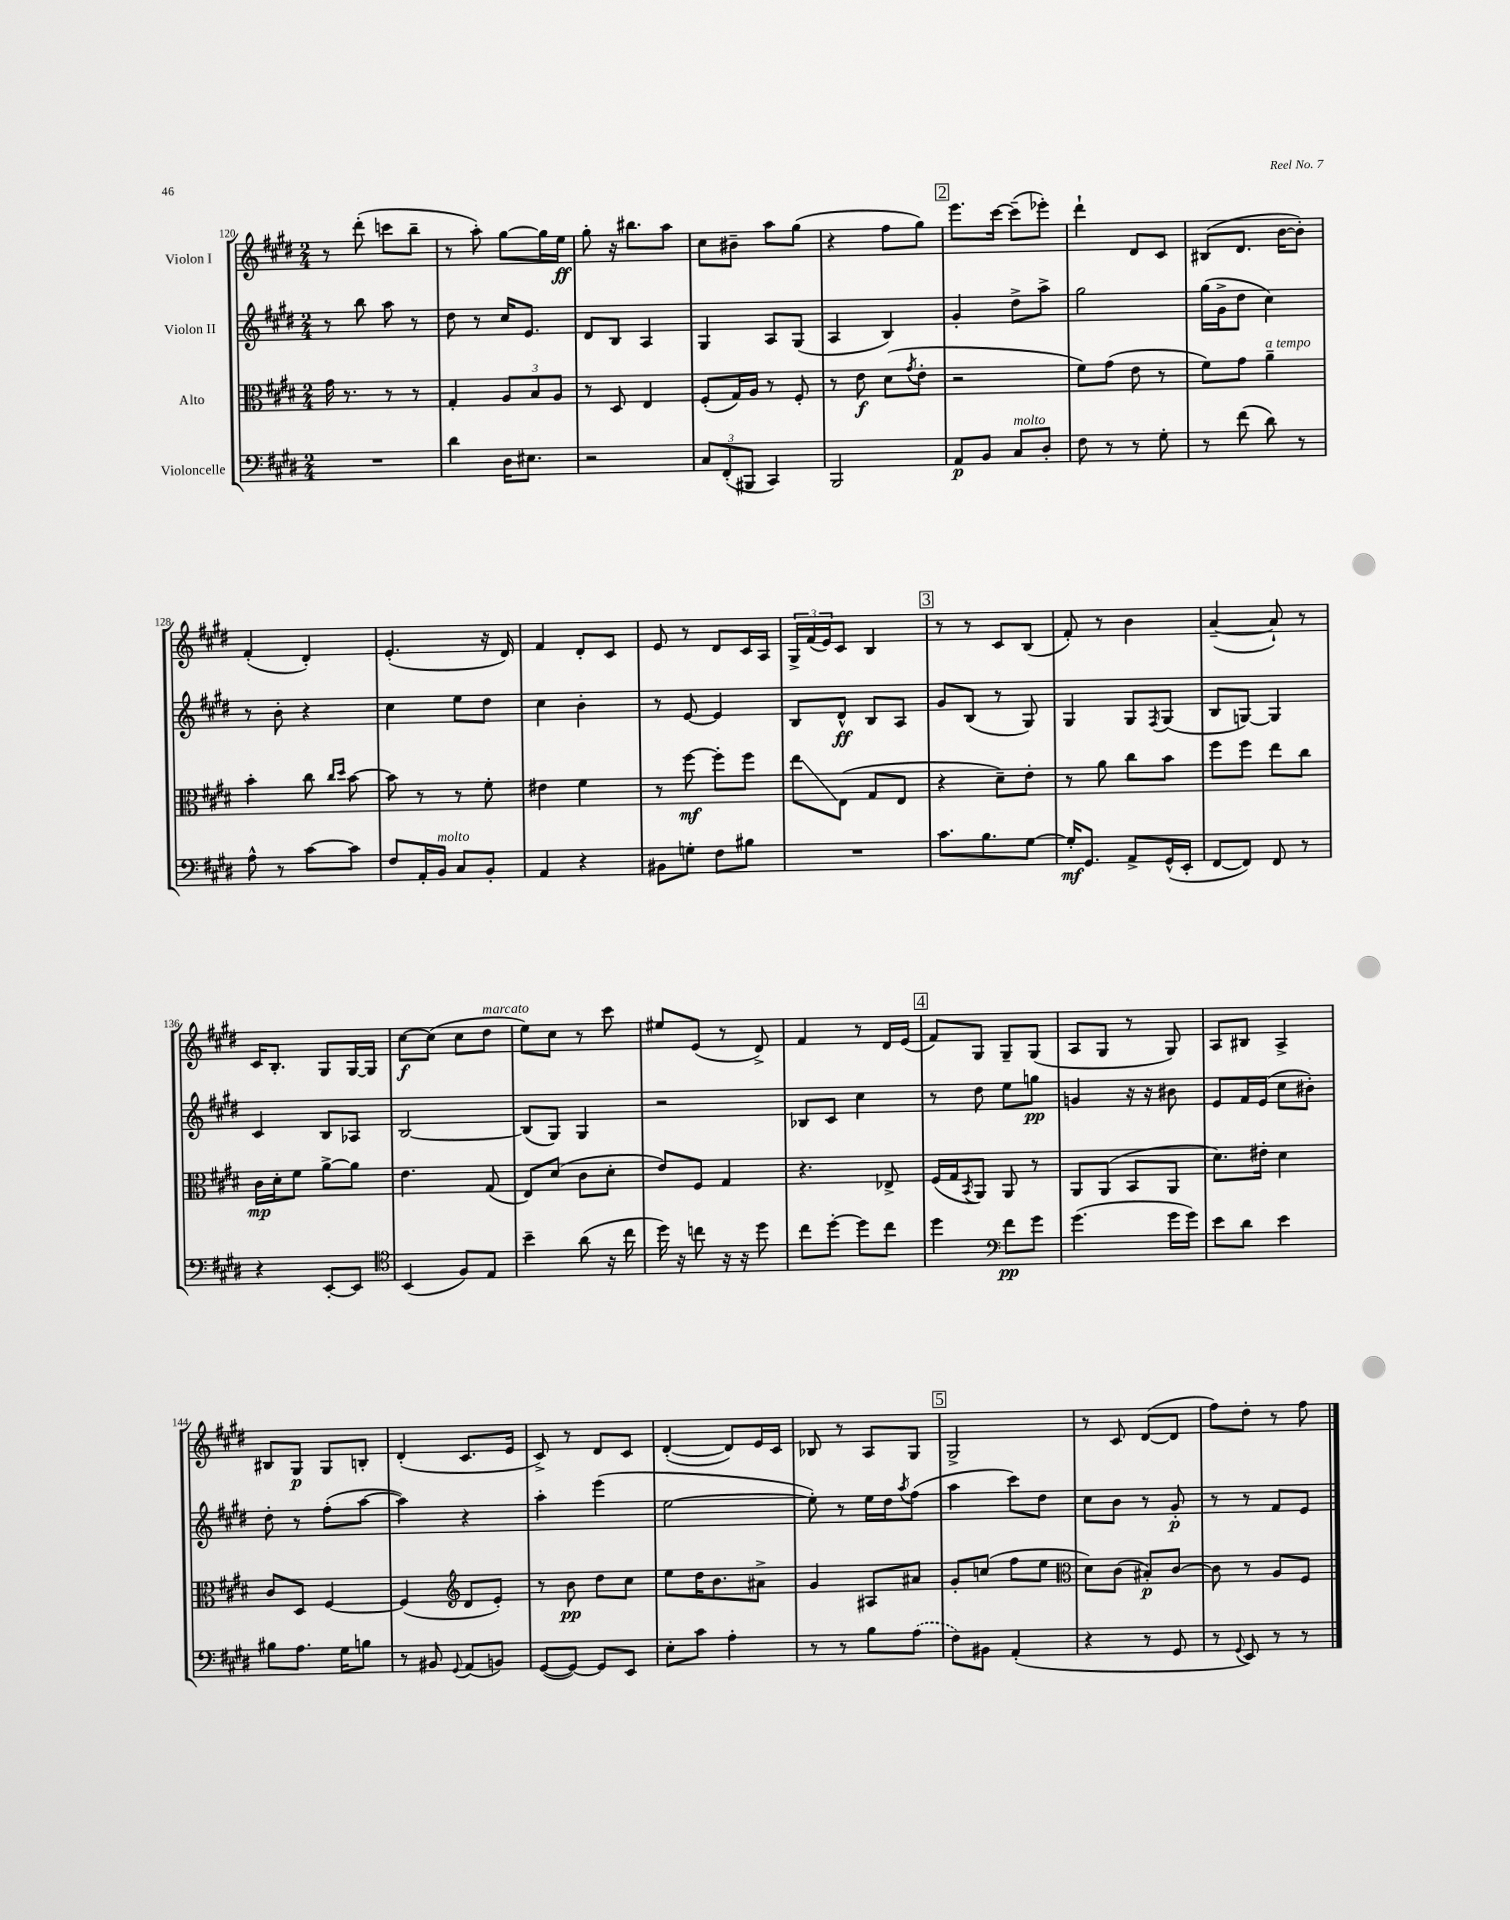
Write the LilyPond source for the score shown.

<<
\new StaffGroup <<
\new Staff = "s0" \with { instrumentName = "Violon I" } {
    \clef treble \key e \major \numericTimeSignature \time 2/4
    r8 dis'''8-.( c'''8 b''8-- |
    r8 a''8-.) gis''8~ gis''16 e''16\ff |
    gis''8-. r16 bis''8. a''8 |
    cis''8 bis'8-- a''8 gis''8( |
    r4 fis''8 gis''8) |
    \mark \markup { \box "2" } e'''8. cis'''16~ cis'''8--( ees'''8-.) |
    dis'''4-! dis'8 cis'8 |
    bis8( dis'8. b'16~ b'8-.) |
    fis'4-.( dis'4-.) |
    e'4.-.( r16 dis'16) |
    fis'4 dis'8-. cis'8 |
    e'8 r8 dis'8 cis'16 a16 |
    \tuplet 3/2 { gis16-> fis'16( e'16) } cis'8 b4 |
    \mark \markup { \box "3" } r8 r8 cis'8 b8( |
    fis'8-.) r8 b'4 |
    a'4~--( a'8-!) r8 |
    cis'16 b8.-. gis8 gis16~ gis16 |
    cis''8~\f cis''8( cis''8 dis''8^\markup { \italic "marcato" } |
    e''8) cis''8 r8 cis'''8 |
    eis''8 e'8( r8 dis'8->) |
    fis'4 r8 dis'16 e'16( |
    \mark \markup { \box "4" } fis'8) gis8 gis8-- gis8( |
    a8 gis8 r8 gis8) |
    a8 bis8 a4-> |
    bis8 gis8\p gis8 b8-. |
    dis'4-.( cis'8. e'16 |
    cis'8->) r8 dis'8 cis'8 |
    dis'4~-.( dis'8) e'16 cis'16 |
    bes8 r8 a8 gis8 |
    \mark \markup { \box "5" } gis2-> |
    r8 cis'8 dis'8~( dis'8 |
    fis''8) dis''8-. r8 fis''8 \bar "|." |
}
\new Staff = "s1" \with { instrumentName = "Violon II" } {
    \clef treble \key e \major \numericTimeSignature \time 2/4
    r8 b''8 a''8 r8 |
    dis''8 r8 cis''16 e'8. |
    dis'8 b8 a4 |
    gis4 a8 gis8( |
    a4 b4) |
    \mark \markup { \box "2" } gis'4-. dis''8-> a''8-> |
    gis''2 |
    gis''16( gis'16-> dis''8 cis''4) |
    r8 b'8-. r4 |
    cis''4 e''8 dis''8 |
    cis''4 b'4-. |
    r8 e'8~ e'4 |
    b8 dis'8-^\ff b8 a8 |
    \mark \markup { \box "3" } gis'8 b8( r8 gis8) |
    gis4 gis8 \acciaccatura { fis8 } gis8( |
    b8 g8~) g4 |
    cis'4 b8 aes8 |
    b2~ |
    b8( gis8) gis4 |
    r2 |
    bes8 cis'8 cis''4 |
    \mark \markup { \box "4" } r8 dis''8 e''8 g''8\pp |
    g'4 r16 r16 bis'8 |
    e'8 fis'16 e'16( cis''8 bis'8-.) |
    dis''8-. r8 fis''8-.( a''8~ |
    a''4) r4 |
    a''4-. e'''4( |
    e''2~ |
    e''8-.) r8 e''16 dis''16 \acciaccatura { a''8 } fis''8( |
    \mark \markup { \box "5" } a''4 cis'''8) dis''8 |
    cis''8 b'8 r8 gis'8-.\p |
    r8 r8 fis'8 e'8 \bar "|." |
}
\new Staff = "s2" \with { instrumentName = "Alto" } {
    \clef alto \key e \major \numericTimeSignature \time 2/4
    gis'16 r8. r8 r8 |
    gis4-. \tuplet 3/2 { a8 b8 a8 } |
    r8 dis8 e4 |
    fis8-.( gis16) a16 r8 fis8-. |
    r8 e'8\f dis'8( \acciaccatura { gis'8 } e'8-. |
    \mark \markup { \box "2" } r2 |
    fis'8) gis'8( e'8 r8 |
    fis'8) gis'8 a'4--^\markup { \italic "a tempo" } |
    b'4-. cis''8 \grace { cis''16 dis''16 } b'8~ |
    b'8 r8 r8 fis'8-. |
    eis'4 fis'4 |
    r8 fis''8~\mf fis''8-. fis''8 |
    e''8\glissando e8( gis8 e8 |
    \mark \markup { \box "3" } r4 dis'8--) e'8-. |
    r8 a'8 cis''8 b'8 |
    fis''8 fis''8 e''8 cis''8 |
    cis'16\mp dis'16-. fis'8 a'8~-> a'8 |
    e'4. gis8( |
    e8) dis'8( cis'8 dis'8-. |
    e'8) fis8 gis4 |
    r4. ees8-> |
    \mark \markup { \box "4" } fis16( gis16 \acciaccatura { b,8 } a,8) a,8 r8 |
    a,8 a,8( b,8 a,8 |
    dis'8.) eis'16-. dis'4 |
    cis'8 dis8 fis4~ |
    fis4( \clef treble dis'8 e'8-.) |
    r8 b'8\pp dis''8 cis''8 |
    e''8 dis''16 b'8. ais'8-> |
    gis'4 ais8 ais'8 |
    \mark \markup { \box "5" } gis'8-. c''8( fis''8 e''8 |
    \clef alto dis'8) cis'8( bis8-.\p) cis'8~ |
    cis'8 r8 a8 fis8 \bar "|." |
}
\new Staff = "s3" \with { instrumentName = "Violoncelle" } {
    \clef bass \key e \major \numericTimeSignature \time 2/4
    R2 |
    dis'4 dis16 eis8. |
    r2 |
    \tuplet 3/2 { cis8 fis,8-.( bis,,8 } cis,4) |
    b,,2 |
    \mark \markup { \box "2" } a,8\p b,8 cis8^\markup { \italic "molto" } dis8-. |
    fis8 r8 r8 gis8-. |
    r8 fis'8( dis'8) r8 |
    a8-^ r8 cis'8~ cis'8 |
    fis8 a,16-. b,16^\markup { \italic "molto" } cis8 b,8-. |
    a,4 r4 |
    bis,8 g8-. fis8 bis8 |
    R2 |
    \mark \markup { \box "3" } cis'8. b8. gis8~ |
    gis16-.\mf gis,8. a,8-> gis,16-^( e,16-. |
    fis,8~ fis,8) fis,8 r8 |
    r4 e,8~-. e,8 |
    \clef tenor b,4( fis8) e8 |
    b'4-- a'8( r16 cis''16 |
    dis''16) r16 c''8 r16 r16 dis''8 |
    cis''8 dis''8~-. dis''8 cis''8 |
    \mark \markup { \box "4" } dis''4 \clef bass fis'8\pp gis'8 |
    gis'4.( gis'16 gis'16) |
    e'8 dis'8 e'4 |
    bis8 a8. gis16 b8 |
    r8 bis,8 \appoggiatura { gis,8 } a,8( b,8) |
    gis,8~( gis,8~) gis,8 e,8 |
    e8-. cis'8 a4-. |
    r8 r8 b8 \once \slurDashed a8( |
    \mark \markup { \box "5" } fis8) bis,8 a,4-.( |
    r4 r8 gis,8 |
    r8 \appoggiatura { gis,8 } e,8) r8 r8 \bar "|." |
}
>>
>>
\layout { \context { \Score currentBarNumber = #120 } }
